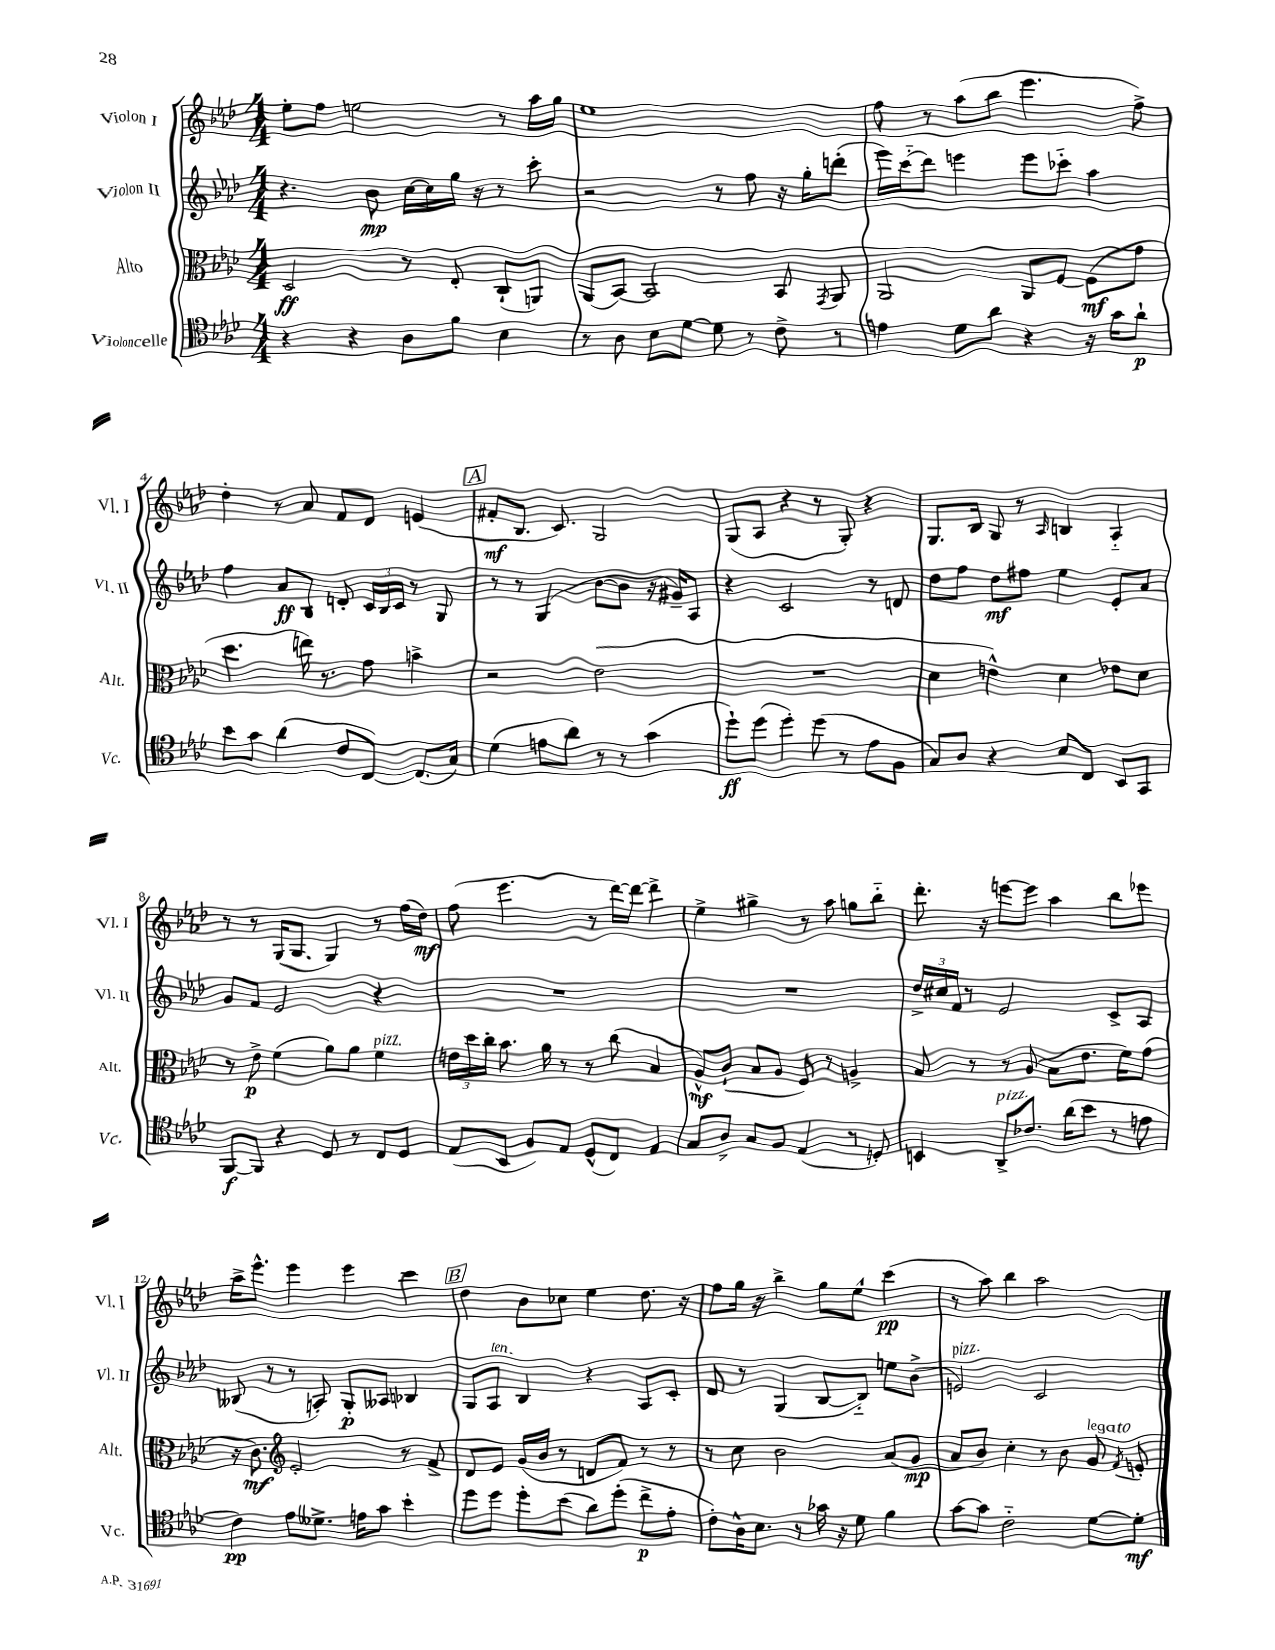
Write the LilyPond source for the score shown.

<<
\new StaffGroup <<
\new Staff = "s0" \with { instrumentName = "Violon I" shortInstrumentName = "Vl. I" } {
    \clef treble \key aes \major \numericTimeSignature \time 4/4
    \autoBeamOff ees''8[-. f''8] e''2 r8 aes''16[ g''16] |
    ees''1 |
    f''8 r8 aes''8[( bes''8] ees'''4. f''8->) |
    des''4-. r8 aes'8 f'8[ des'8] e'4( |
    \mark \markup { \box "A" } fis'8[-.\mf bes8.] c'8.) g2 |
    g8[( aes8] r4 r8 g8-.) r4 |
    g8.[ bes16] g8 r8 \grace { aes16 } b4 aes4-_ |
    r8 r8 g16[( g8.] g4) r8 f''16[( des''16]\mf) |
    f''8( ees'''4. r8 des'''16[~) des'''16]~ des'''4-> |
    ees''4-> gis''4-> r8 aes''8 g''8[ bes''8]-_ |
    des'''8.-. r16 e'''8[~ e'''8] aes''4 bes''8[ ees'''8] |
    aes''16[-> ees'''8.]-^ ees'''4 ees'''4 c'''4 |
    \mark \markup { \box "B" } des''4 bes'8[ ces''8] ees''4 des''8. r16 |
    f''8[ g''16] r16 bes''4-> g''8[ ees''8]-^ c'''4\pp( |
    r8 aes''8) bes''4 aes''2 \bar "|." |
}
\new Staff = "s1" \with { instrumentName = "Violon II" shortInstrumentName = "Vl. II" } {
    \clef treble \key aes \major \numericTimeSignature \time 4/4
    \autoBeamOff r4. bes'8\mp c''16[~ c''16 g''16] r16 r8 c'''8-. |
    r2 r8 f''8 r16 g''16[-. d'''8]-.( |
    ees'''16[) c'''16-_( des'''8]) e'''4 e'''8[ ces'''8]-_ aes''4 |
    f''4 aes'8[\ff bes8] d'8-. \tuplet 3/2 { c'16[ bes16 c'16] } r8 g8 |
    \mark \markup { \box "A" } r8 r8 g4( bes'8[~ bes'8] r16 gis'16[--) aes8] |
    r4 c'2 r8 d'8 |
    des''8[ f''8] des''8[\mf fis''8] ees''4 ees'8[-. aes'8] |
    g'8[ f'8] ees'2 r4 |
    R1 |
    R1 |
    \tuplet 3/2 { des''16[-> cis''16 f'16] } r8 ees'2 c'8[-> aes8] |
    beses8( r8 r8 a8-.) g8[-.\p aeses8] bes4 |
    \mark \markup { \box "B" } g8[ aes8]^\markup { \italic "ten." } bes4 r4 aes8[ c'8]-. |
    des'8 r8 g4( bes8[~ bes8]-_) e''8[ bes'8]->( |
    e'2^\markup { \italic "pizz." }) c'2 \bar "|." |
}
\new Staff = "s2" \with { instrumentName = "Alto" shortInstrumentName = "Alt." } {
    \clef alto \key aes \major \numericTimeSignature \time 4/4
    \autoBeamOff des2\ff r8 ees8-. c8[-!( a,8]) |
    aes,8[( bes,8]~) bes,2 bes,8 \acciaccatura { g,8 } aes,8 |
    aes,2 aes,8[ f8]~ f8[\mf( g'8] |
    des''4. e''16) r8. g'8 b'4-> |
    \mark \markup { \box "A" } r2 ees'2( |
    R1 |
    des'4 e'4-^) des'4 ees'8[ des'8] |
    r8 ees'8->\p f'4( aes'8[) aes'8] f'4^\markup { \italic "pizz." } |
    \tuplet 3/2 { e'16[ des''16 c''16]-. } bes'8. aes'16 r8 r8 c''8( bes4 |
    aes8[-^\mf) c'8]-!( bes8[ aes8] f8) r8 a4-> |
    bes8 r8 r8 aes8( bes8[ ees'8.] f'16[) g'8]( |
    r16 c'8.\mf) \clef treble ees'2-. r8 f'8-> |
    \mark \markup { \box "B" } des'8[ ees'8] g'16[( bes'16] r8 d'8[ f'8]) r8 r8 |
    r8 c''8 bes'2 aes'8[( g'8]\mp |
    aes'8[ bes'8]) c''4-. r8 bes'8 g'8^\markup { \italic "legato" } \acciaccatura { f'8 } e'8-. \bar "|." |
}
\new Staff = "s3" \with { instrumentName = "Violoncelle" shortInstrumentName = "Vc." } {
    \clef tenor \key aes \major \numericTimeSignature \time 4/4
    \autoBeamOff r4 r4 aes8[ f'8] bes4 |
    r8 aes8 bes8[ des'8]~ des'8 r8 c'8-> r8 |
    e'4 des'8[ aes'8] r4 r16 g'16[ aes'8]-!\p |
    bes'8[ g'8] aes'4( c'8[ c8]~) c8.[( g16]) |
    \mark \markup { \box "A" } des'4( e'8[ aes'8]) r8 r8 g'4( |
    des''8[-!\ff) des''8]( des''4-.) des''8( r8 ees'8[ f8] |
    g8[) aes8] r4 bes8[ c8] bes,8[ g,8] |
    f,8[~\f f,8] r4 des8 r8 c8[ des8] |
    ees8[( bes,8] f8[) ees8] des8[-^( c8]) ees4 |
    g8[ aes8]-> g8[ f8] ees4( r8 d8-.) |
    b,4 aes,8[->^\markup { \italic "pizz." } ces'8.] aes'16[( bes'8] r8 e'8 |
    c'4\pp) ees'8[ deses'8.]-> e'16[ g'8] bes'4-. |
    \mark \markup { \box "B" } des''8[ des''8] des''8[-. bes'8]( aes'8[) des''8]-.( c''8[->\p ees'8]-. |
    c'8[-.) aes16-^ bes8.] r8 ges'16 r16 des'8 f'4 |
    g'8[~ g'8] c'2-_ des'8[~ des'8]-.\mf \bar "|." |
}
>>
>>
